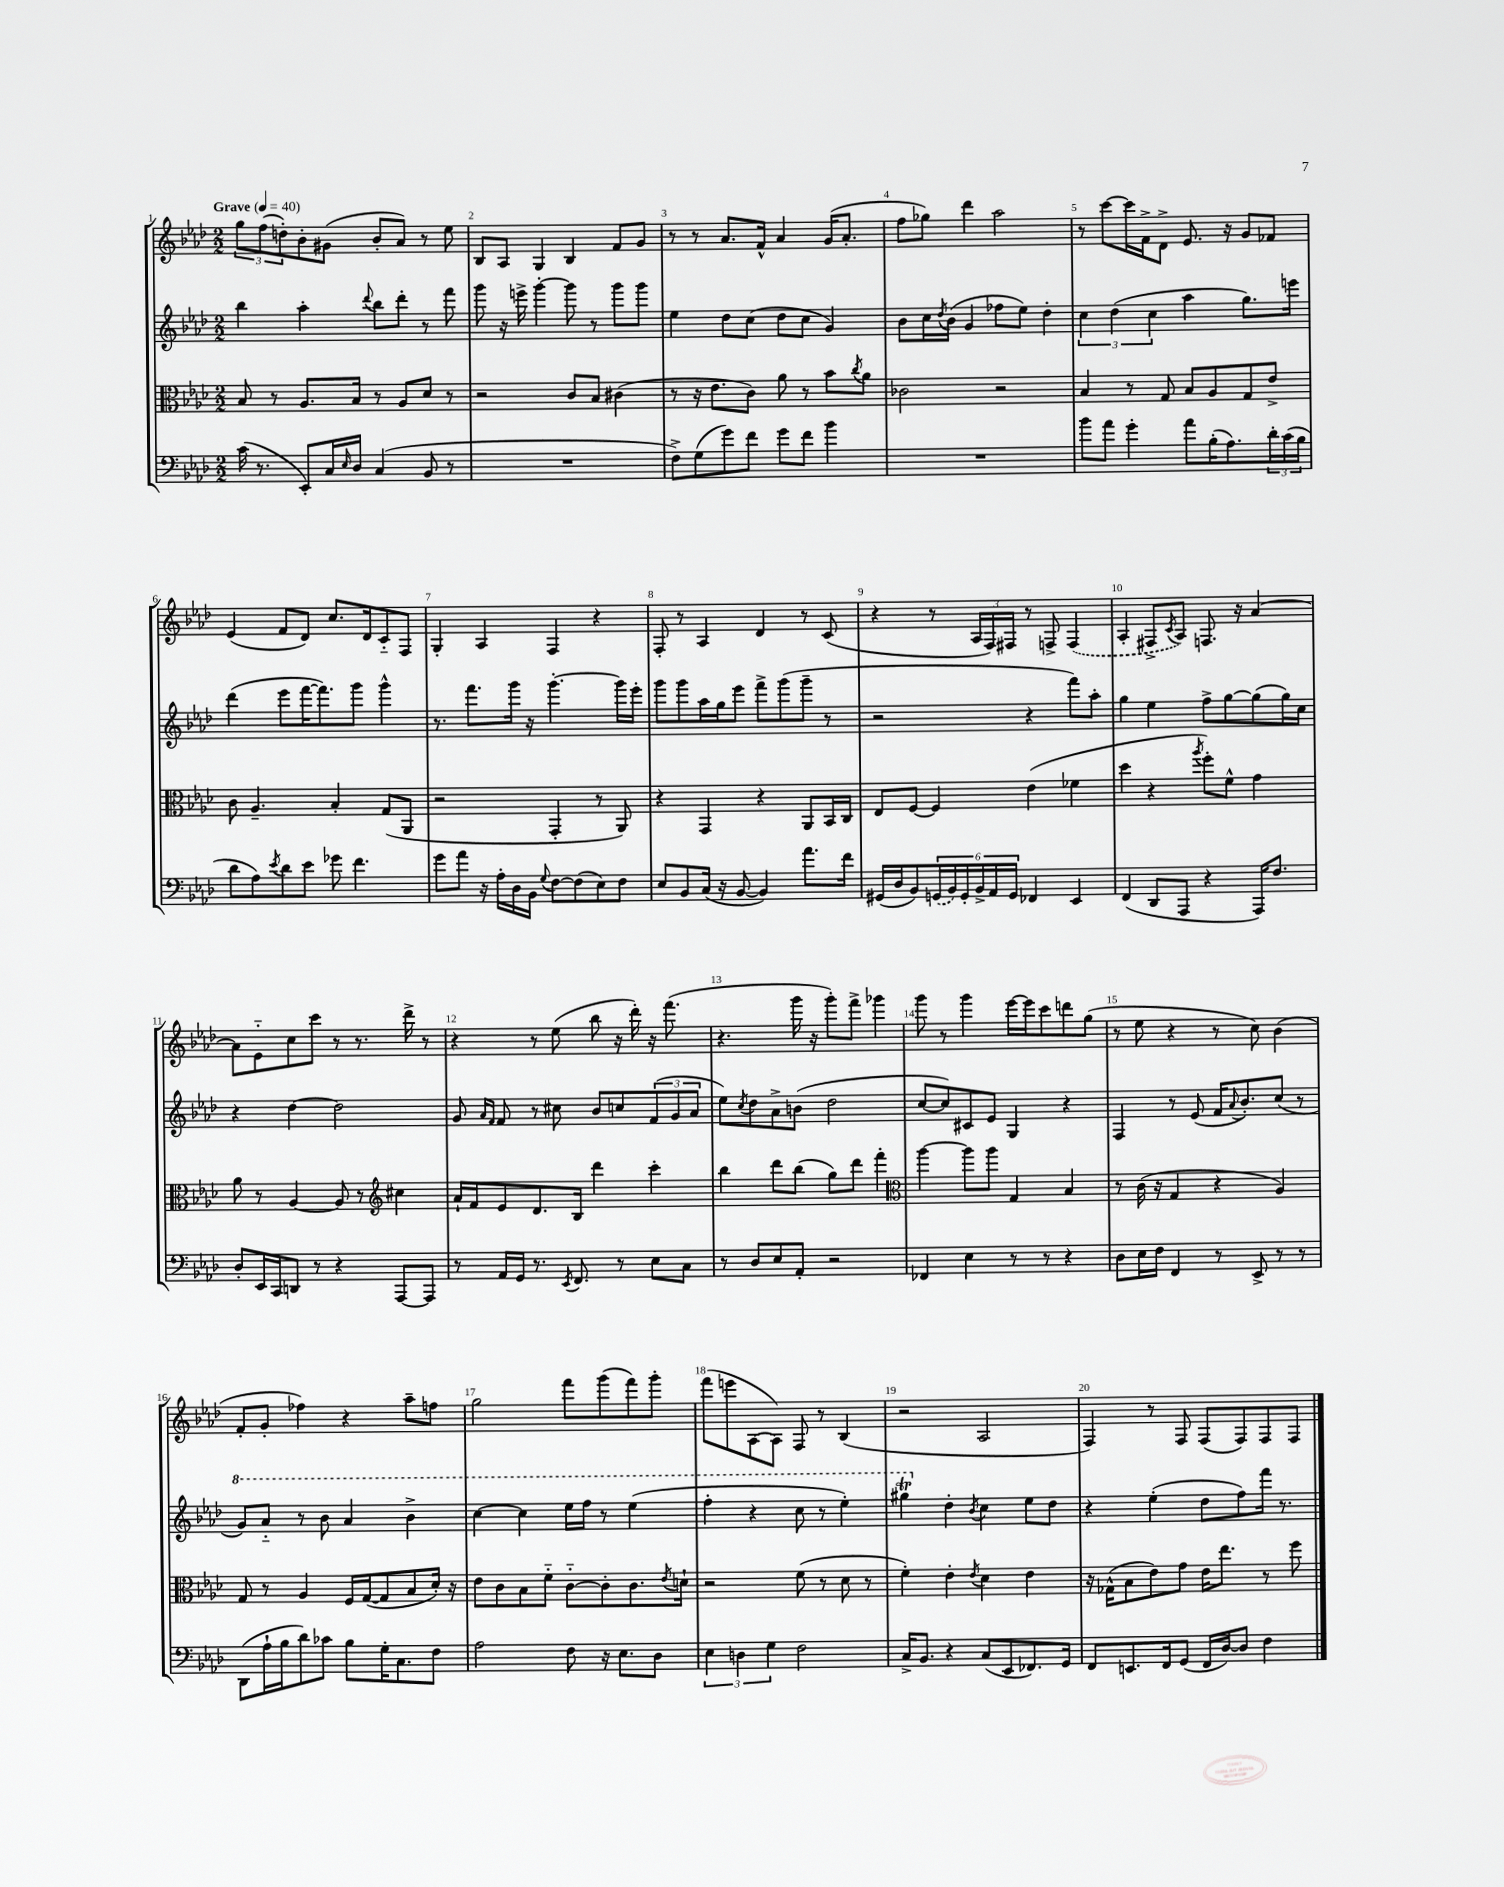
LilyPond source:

<<
\new StaffGroup <<
\new Staff = "s0" {
    \clef treble \key aes \major \numericTimeSignature \time 2/2 \tempo "Grave" 4 = 40
    \tuplet 3/2 { g''8 f''8( d''8-.) } bes'8-. gis'8( bes'8-. aes'8) r8 ees''8 |
    bes8 aes8 g4 bes4 f'8 g'8 |
    r8 r8 aes'8. f'16-^ aes'4 g'16( aes'8.-. |
    f''8 ges''8) des'''4 aes''2 |
    r8 c'''8~ c'''16 f'16-> des'8-> ees'8. r16 g'8 fes'8 |
    ees'4( f'8 des'8) c''8. des'16 c'8-_ f8 |
    g4-. aes4 f4 r4 |
    f8-. r8 aes4 des'4 r8 c'8( |
    r4 r8 \tuplet 3/2 { aes16 f16) fis16 } r8 f8-> \once \slurDashed f4( |
    aes4-. fis8-> \acciaccatura { c'8 } aes8) f8. r16 aes'4~ |
    aes'8 ees'8-_ c''8 c'''8 r8 r8. des'''16-> r8 |
    r4 r8 ees''8( bes''8 r16 des'''16-.) r16 f'''8.( |
    r4. g'''16 r16 g'''8-.) f'''8-> ges'''4 |
    g'''8 r8 g'''4 ees'''16~ ees'''16 c'''8 d'''8 g''8( |
    r8 ees''8 r4 r8 c''8) bes'4( |
    f'8-. g'8-. fes''4) r4 aes''8-- f''8 |
    g''2 f'''8 g'''8( f'''8) g'''8-. |
    f'''8( e'''8 aes8~ aes8) f8 r8 bes4( |
    r2 aes2 |
    f4) r8 f8 f8( f8) f8 f8 \bar "|." |
}
\new Staff = "s1" {
    \clef treble \key aes \major \numericTimeSignature \time 2/2
    bes''4 aes''4-. \appoggiatura { des'''8 } bes''8 des'''8-. r8 f'''8 |
    g'''8 r16 e'''16-> g'''4~-. g'''8 r8 g'''8 g'''8 |
    ees''4 des''8 c''8( des''8 c''8 g'4) |
    bes'8 c''16 \acciaccatura { des''8 } bes'16( g'4 fes''8 ees''8) des''4-. |
    \tuplet 3/2 { c''4 des''4( c''4 } aes''4 g''8.) e'''16 |
    des'''4( ees'''8 f'''16~ f'''8.) g'''8 g'''4-^ |
    r8. f'''8. g'''16 r16 g'''4.~-. g'''16 ees'''16-. |
    g'''8 g'''8 aes''16 g''16 ees'''8 f'''8-> g'''8( g'''8-- r8 |
    r2 r4 f'''8) aes''8-. |
    g''4 ees''4 f''8-> g''8~ g''8( g''16) c''16 |
    r4 des''4~ des''2 |
    g'8 \grace { aes'16 f'16 } f'8 r8 cis''8 bes'8 c''8 \tuplet 3/2 { f'8( g'8 aes'8 } |
    ees''8) \acciaccatura { c''8 } des''8 aes'8-> b'8( des''2 |
    c''8~ c''8) cis'8 ees'8 g4 r4 |
    f4 r8 ees'8( f'16 \appoggiatura { aes'8 } bes'8.-.) c''8( r8 |
    \ottava #1 g''8) aes''8-_ r8 bes''8 aes''4 bes''4-> |
    c'''4~ c'''4 ees'''16 f'''16 r8 ees'''4( |
    f'''4-. r4 c'''8 r8 ees'''4-.) |
    gis'''4\trill \ottava #0 des''4-. \acciaccatura { bes'8 } c''4 ees''8 des''8 |
    r4 ees''4-.( des''8 f''8) f'''16 r8. \bar "|." |
}
\new Staff = "s2" {
    \clef alto \key aes \major \numericTimeSignature \time 2/2
    bes8 r8 aes8. bes16 r8 aes8 des'8 r8 |
    r2 c'8 bes8 cis'4( |
    r8 r16 ees'8. c'8) aes'8 r8 bes'8 \acciaccatura { c''8 } aes'8 |
    ces'2 r2 |
    bes4 r8 g8 bes8 aes8 g8 ees'8-> |
    c'8 aes4.-- bes4-. g8( aes,8 |
    r2 g,4-. r8 aes,8) |
    r4 g,4 r4 aes,8 bes,16 c16 |
    ees8 f8~ f4 ees'4( fes'4 |
    des''4 r4 \acciaccatura { aes''8 } f''8-.) f'8-^ g'4 |
    aes'8 r8 aes4~ aes8 r8 \clef treble cis''4 |
    aes'16-! f'16 ees'8 des'8. bes16 des'''4 c'''4-. |
    bes''4 des'''8 bes''8( g''8) des'''8 f'''4-. |
    \clef alto aes''4~ aes''8 aes''8 g4 bes4 |
    r8 c'16( r16 g4 r4 aes4) |
    g8 r8 aes4 f16 g16~( g8 bes8 des'16-.) r16 |
    ees'8 c'8 bes8 f'8-_ c'8~-_ c'8-. c'8. \acciaccatura { ees'8 } d'16-! |
    r2 f'8( r8 des'8 r8 |
    f'4-.) ees'4-. \acciaccatura { ees'8 } des'4 ees'4 |
    r16 ges16-^( bes8 ees'8) g'8 ees'16 ees''8. r8 f''8 \bar "|." |
}
\new Staff = "s3" {
    \clef bass \key aes \major \numericTimeSignature \time 2/2
    c'16( r8. ees,8-.) c16 \grace { ees16 } des16 c4( bes,8 r8 |
    R1 |
    f8->) g8( g'8) f'8 g'8 f'8 bes'4 |
    R1 |
    bes'8 aes'8 g'4-. aes'8 bes16-.( aes8.) \tuplet 3/2 { des'16-. c'16( bes16 } |
    des'8 aes8) \acciaccatura { ees'8 } des'8 ees'8 ges'8 f'4. |
    g'8 aes'8 r16 aes16-. des16 bes,16 \appoggiatura { g8 } f8~ f8( ees8) f8 |
    ees8 bes,8 c16( r16 bes,8~ bes,4) aes'8. f'16 |
    gis,16( des16 bes,8) \tuplet 6/4 { \once \slurDashed g,16( bes,16) g,16-. bes,16-> aes,16 g,16 } fes,4 ees,4 |
    f,4( des,8 aes,,8 r4 aes,,16) f8. |
    des8-. ees,16 c,16 d,8 r8 r4 aes,,8~ aes,,8 |
    r8 aes,16 g,16 r8. \acciaccatura { ees,8 } f,8. r8 ees8 c8 |
    r8 des8 ees8 aes,8-. r2 |
    fes,4 ees4 r8 r8 r4 |
    des8 ees16 f16 f,4 r8 ees,8-> r8 r8 |
    des,8( aes16-! bes16 des'8) ces'8 bes8 g16-. c8. f8 |
    aes2 f8 r16 ees8. des8 |
    \tuplet 3/2 { ees4 d4 g4 } f2 |
    c16-> bes,8. r4 c8( ees,8 fes,8.) g,16 |
    f,8 e,8. f,16 g,8( f,16 des16~) des8 f4 \bar "|." |
}
>>
>>
\layout { \context { \Score \override BarNumber.break-visibility = ##(#f #t #t) barNumberVisibility = #all-bar-numbers-visible } }
